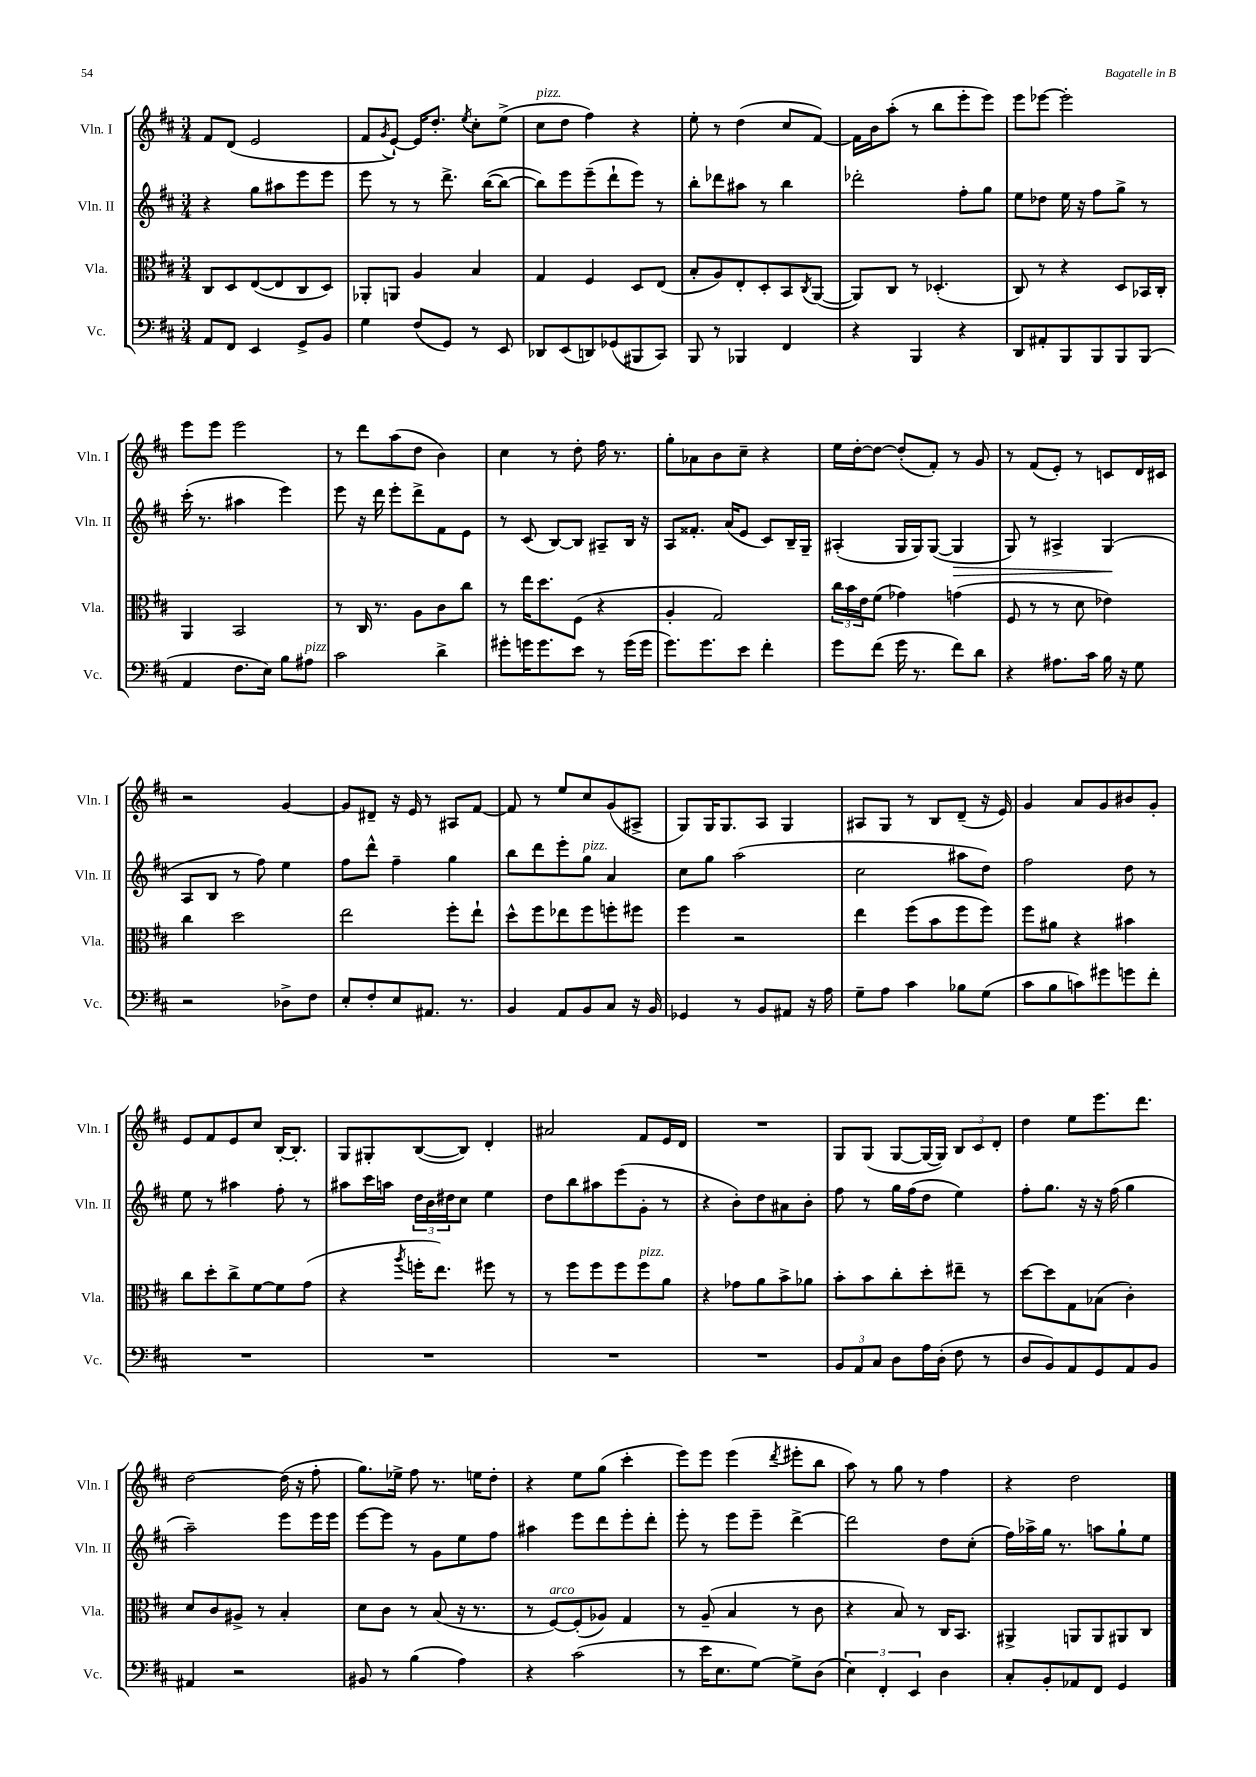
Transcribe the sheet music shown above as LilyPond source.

<<
\new StaffGroup <<
\new Staff = "s0" \with { instrumentName = "Vln. I" shortInstrumentName = "Vln. I" } {
    \clef treble \key d \major \numericTimeSignature \time 3/4
    fis'8 d'8( e'2 |
    fis'8 \acciaccatura { g'8 } e'8~-!) e'16 d''8.-. \acciaccatura { e''8 } cis''8-. e''8->( |
    cis''8^\markup { \italic "pizz." } d''8 fis''4) r4 |
    e''8-. r8 d''4( cis''8 fis'8~) |
    fis'16 b'16 a''8-.( r8 b''8 e'''8-. e'''8) |
    e'''8 ees'''8~ ees'''2-. |
    e'''8 e'''8 e'''2 |
    r8 d'''8 a''8( d''8 b'4) |
    cis''4 r8 d''8-. fis''16 r8. |
    g''8-. aes'8 b'8 cis''8-- r4 |
    e''16 d''16~-. d''8~ d''8-.( fis'8-.) r8 g'8 |
    r8 fis'8( e'8-.) r8 c'8 d'16 cis'16 |
    r2 g'4~ |
    g'8 dis'8-- r16 e'16 r8 ais8 fis'8~ |
    fis'8 r8 e''8 cis''8 g'8( ais8-> |
    g8) g16 g8. a8 g4 |
    ais8 g8 r8 b8 d'8--( r16 e'16) |
    g'4 a'8 g'8 bis'8 g'8-. |
    e'8 fis'8 e'8 cis''8 b16~-. b8.-. |
    g8 gis8-. b8~( b8) d'4-. |
    ais'2 fis'8 e'16 d'16 |
    R2. |
    g8 g8( g8~ g16~ g16) \tuplet 3/2 { b8 cis'8 d'8-. } |
    d''4 e''8 e'''8. d'''8. |
    d''2~ d''16( r16 fis''8-. |
    g''8.) ees''16-> fis''8 r8. e''16 d''8-. |
    r4 e''8 g''8( cis'''4-. |
    e'''8) e'''8 e'''4( \acciaccatura { d'''8 } eis'''8-. b''8 |
    a''8) r8 g''8 r8 fis''4 |
    r4 d''2 \bar "|." |
}
\new Staff = "s1" \with { instrumentName = "Vln. II" shortInstrumentName = "Vln. II" } {
    \clef treble \key d \major \numericTimeSignature \time 3/4
    r4 g''8 ais''8 e'''8 e'''8 |
    e'''8 r8 r8 d'''8.-> b''16~( b''8~ |
    b''8) e'''8 e'''8--( d'''8-! e'''8) r8 |
    b''8-. des'''8 ais''8 r8 b''4 |
    des'''2-. fis''8-. g''8 |
    e''8 des''8 e''16 r16 fis''8 g''8-> r8 |
    cis'''16-.( r8. ais''4 e'''4) |
    e'''8 r16 d'''16 e'''8-. d'''8-> fis'8 e'8 |
    r8 cis'8( b8~) b8 ais8-- b16 r16 |
    a8 fisis'8.-. a'16( e'8 cis'8) b16-- g16-- |
    ais4-.( g16 g16) g8~( g4\> |
    g8) r8 ais4-> g4\!( |
    a8 b8 r8 fis''8) e''4 |
    fis''8 d'''8-^ fis''4-- g''4 |
    b''8 d'''8 e'''8-. g''8^\markup { \italic "pizz." } a'4 |
    cis''8 g''8 a''2( |
    cis''2 ais''8 d''8) |
    fis''2 d''8 r8 |
    e''8 r8 ais''4 fis''8-. r8 |
    ais''8 cis'''16 a''16 \tuplet 3/2 { d''16 b'16 dis''16 } cis''8 e''4 |
    d''8 b''8 ais''8 e'''8( g'8-. r8 |
    r4 b'8-.) d''8 ais'8 b'8-. |
    fis''8 r8 g''16 fis''16( d''8 e''4) |
    fis''8-. g''8. r16 r16 fis''16( g''4 |
    a''2--) e'''8 e'''16 e'''16 |
    e'''8~ e'''8 r8 g'8 e''8 fis''8 |
    ais''4 e'''8 d'''8 e'''8-. d'''8-. |
    e'''8-. r8 e'''8 e'''8-- d'''4~-> |
    d'''2 d''8 cis''8-.( |
    fis''16) aes''16-> g''16 r8. a''8 g''8-! e''8 \bar "|." |
}
\new Staff = "s2" \with { instrumentName = "Vla." shortInstrumentName = "Vla." } {
    \clef alto \key d \major \numericTimeSignature \time 3/4
    cis8 d8 e8~( e8 cis8 d8) |
    aes,8-. a,8 a4 b4 |
    g4 fis4 d8 e8( |
    b8-. a8) e8-. d8-. b,8 \acciaccatura { cis8 } a,8~( |
    a,8) cis8 r8 des4.-.( |
    cis8) r8 r4 d8 bes,16 cis16-. |
    a,4 b,2 |
    r8 cis16 r8. a8 cis'8 cis''8 |
    r8 e''16 d''8. fis8( r4 |
    a4-. g2) |
    \tuplet 3/2 { cis''16 b'16 e'16 } fis'8( ges'4) g'4( |
    fis8 r8 r8 d'8 ees'4) |
    cis''4 d''2 |
    e''2 fis''8-. e''8-! |
    d''8-^ fis''8 ees''8 fis''8 f''8-. fis''8 |
    fis''4 r2 |
    e''4 fis''8( b'8 fis''8 fis''8) |
    fis''8 ais'8 r4 bis'4 |
    cis''8 d''8-. cis''8-> fis'8~ fis'8 g'8( |
    r4 \acciaccatura { a''8 } f''16-. e''8.) fis''8 r8 |
    r8 fis''8 fis''8 fis''8 fis''8^\markup { \italic "pizz." } a'8 |
    r4 ges'8 a'8 b'8-> aes'8 |
    b'8-. b'8 cis''8-. d''8-. eis''8-- r8 |
    d''8~ d''8 g8 bes8( cis'4-.) |
    d'8 cis'8 ais8-> r8 b4-. |
    d'8 cis'8 r8 b8( r16 r8. |
    r8 fis8~^\markup { \italic "arco" }) fis8-.( aes8) g4 |
    r8 a8--( b4 r8 cis'8 |
    r4 b8) r8 cis16 b,8. |
    ais,4-> a,8 a,8 ais,8 cis8 \bar "|." |
}
\new Staff = "s3" \with { instrumentName = "Vc." shortInstrumentName = "Vc." } {
    \clef bass \key d \major \numericTimeSignature \time 3/4
    a,8 fis,8 e,4 g,8-> b,8 |
    g4 fis8( g,8) r8 e,8 |
    des,8 e,8( d,8) ges,8( bis,,8 cis,8) |
    b,,8 r8 bes,,4 fis,4 |
    r4 b,,4 r4 |
    d,8 ais,8-. b,,8 b,,8 b,,8 b,,8( |
    a,4 fis8. e16) b8 ais8^\markup { \italic "pizz." } |
    cis'2 d'4-> |
    gis'8-. g'16 g'8. e'8 r8 g'16( g'16 |
    g'8.) g'8. e'8 fis'4-. |
    g'8 fis'8( g'16 r8. fis'8) d'8 |
    r4 ais8. cis'16 b16 r16 g8 |
    r2 des8-> fis8 |
    e8-. fis8-. e8 ais,8. r8. |
    b,4 a,8 b,8 cis8 r16 b,16 |
    ges,4 r8 b,8 ais,8 r16 a16 |
    g8-- a8 cis'4 bes8 g8( |
    cis'8 b8 c'8) gis'8 g'8 fis'8-. |
    R2. |
    R2. |
    R2. |
    R2. |
    \tuplet 3/2 { b,8 a,8 cis8 } d8 a16 d16-.( fis8 r8 |
    d8 b,8) a,8 g,8 a,8 b,8 |
    ais,4 r2 |
    bis,8 r8 b4( a4) |
    r4 cis'2( |
    r8 e'16 e8. g8~) g8-> d8( |
    \tuplet 3/2 { e4) fis,4-. e,4 } d4 |
    cis8-. b,8-. aes,8 fis,8 g,4 \bar "|." |
}
>>
>>
\layout { \context { \Score \remove "Bar_number_engraver" } }
